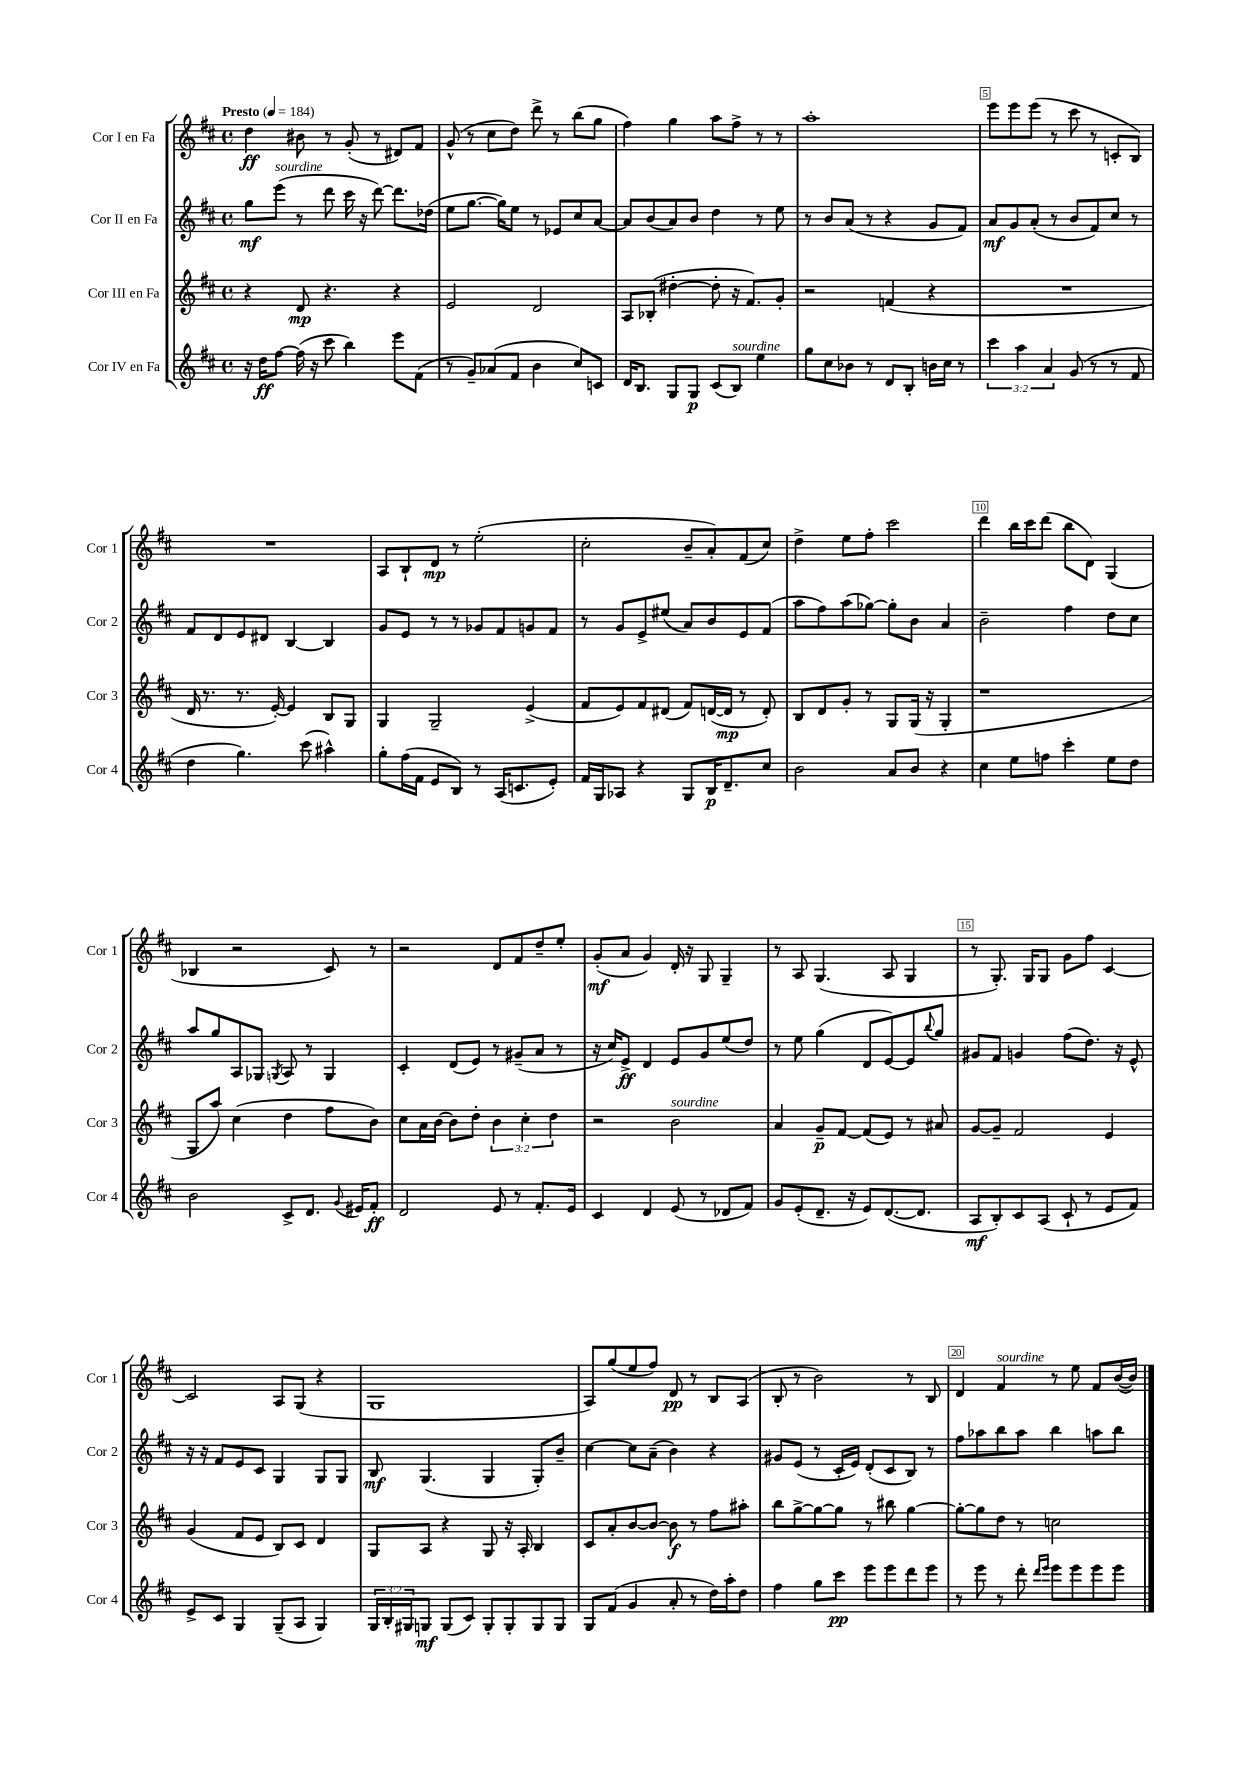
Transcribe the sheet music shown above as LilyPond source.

<<
\new StaffGroup <<
\new Staff = "s0" \with { instrumentName = "Cor I en Fa" shortInstrumentName = "Cor 1" } {
    \clef treble \key d \major \defaultTimeSignature \time 4/4 \tempo "Presto" 4 = 184
    d''4\ff bis'8 r8 g'8-.( r8 dis'8) fis'8 |
    g'8-^( r8 cis''8 d''8) d'''8-> r8 b''8( g''8 |
    fis''4) g''4 a''8 fis''8-> r8 r8 |
    a''1-. |
    e'''8 e'''8 e'''8( r8 cis'''8 r8 c'8-. b8) |
    R1 |
    a8 b8-! d'8\mp r8 e''2-.( |
    cis''2-. b'8-- a'8-.) fis'8( cis''8) |
    d''4-> e''8 fis''8-. cis'''2 |
    d'''4 b''16 cis'''16 d'''8( b''8 d'8) g4( |
    bes4 r2 cis'8) r8 |
    r2 d'8 fis'8 d''8-- e''8-. |
    g'8-.\mf( a'8 g'4) d'16-. r16 g8 g4-- |
    r8 a8 g4.( a8 g4 |
    r8 g8.-.) g16 g8 g'8 fis''8 cis'4~ |
    cis'2 a8 g8( r4 |
    g1 |
    a8) g''8( e''8 fis''8) d'8\pp r8 b8 a8( |
    b8-. r8 b'2) r8 b8 |
    d'4 fis'4^\markup { \italic "sourdine" } r8 e''8 fis'8 b'16~( b'16) \bar "|." |
}
\new Staff = "s1" \with { instrumentName = "Cor II en Fa" shortInstrumentName = "Cor 2" } {
    \clef treble \key d \major \defaultTimeSignature \time 4/4
    g''8\mf e'''8^\markup { \italic "sourdine" }( r8 d'''8 cis'''16 r16 d'''8~) d'''8. des''16( |
    e''8 g''8.~ g''16) e''8 r8 ees'8 cis''8 a'8~ |
    a'8 b'8( a'8) b'8 d''4 r8 e''8 |
    r8 b'8 a'8( r8 r4 g'8 fis'8) |
    a'8\mf g'8 a'8-.( r8 b'8 fis'8) cis''8 r8 |
    fis'8 d'8 e'8 dis'8 b4~ b4 |
    g'8 e'8 r8 r8 ges'8 fis'8 g'8 fis'8 |
    r8 g'8 e'8-> eis''8( a'8) b'8 e'8 fis'8( |
    a''8 fis''8) a''8( ges''8~) ges''8-. b'8 a'4 |
    b'2-- fis''4 d''8 cis''8 |
    a''8 g''8 a8 ges8 \acciaccatura { g8 } a8 r8 g4 |
    cis'4-. d'8( e'8) r8 gis'8--( a'8 r8 |
    r16 cis''16) e'8->\ff d'4 e'8 g'8 e''8( d''8) |
    r8 e''8 g''4( d'8 e'8~) e'8 \appoggiatura { b''8 } g''8 |
    gis'8 fis'8 g'4 fis''8( d''8.) r16 e'8-^ |
    r16 r16 fis'8 e'8 cis'8 g4 g8 g8 |
    b8\mf g4.( g4 g8-.) b'8-- |
    cis''4~ cis''8 a'8--( b'4) r4 |
    gis'8 e'8( r8 cis'16-. e'16) d'8-.( cis'8 b8) r8 |
    fis''8 aes''8 b''8 aes''8 b''4 a''8 b''8 \bar "|." |
}
\new Staff = "s2" \with { instrumentName = "Cor III en Fa" shortInstrumentName = "Cor 3" } {
    \clef treble \key d \major \defaultTimeSignature \time 4/4 \override Staff.TupletNumber.text = #tuplet-number::calc-fraction-text
    r4 d'8\mp r4. r4 |
    e'2 d'2 |
    a8 bes8-.( dis''4~-. dis''8-. r16 fis'8.) g'8-. |
    r2 f'4( r4 |
    R1 |
    d'16 r8. r8. e'16~-.) e'4 b8 g8 |
    g4 g2-- e'4->( |
    fis'8 e'8) fis'8 dis'8( fis'8) d'16~( d'16\mp r8 d'8-.) |
    b8 d'8 g'8-. r8 g8 g16( r16 g4-. |
    r1 |
    g8 a''8) cis''4( d''4 fis''8 b'8) |
    cis''8 a'16 b'16~ b'8 d''8-. \tuplet 3/2 { b'4 cis''4-. d''4 } |
    r2 b'2^\markup { \italic "sourdine" } |
    a'4 g'8--\p fis'8~ fis'8( e'8) r8 ais'8 |
    g'8~ g'8-- fis'2 e'4 |
    g'4( fis'8 e'8 b8) cis'8 d'4 |
    g8 a8 r4 g8 r16 a16-. b4 |
    cis'8 a'8-. b'8~ b'8~ b'8\f r8 fis''8 ais''8-. |
    b''8 g''8~-> g''8~ g''8 r8 bis''8 g''4~ |
    g''8~-. g''8 d''8 r8 c''2 \bar "|." |
}
\new Staff = "s3" \with { instrumentName = "Cor IV en Fa" shortInstrumentName = "Cor 4" } {
    \clef treble \key d \major \defaultTimeSignature \time 4/4 \override Staff.TupletNumber.text = #tuplet-number::calc-fraction-text
    r16 d''16\ff fis''8~ fis''16( r16 cis'''8 b''4) e'''8 fis'8( |
    r8 g'8--) aes'8( fis'8 b'4 cis''8) c'8 |
    d'16 b8. g8 g8\p cis'8( b8^\markup { \italic "sourdine" }) e''4 |
    g''8 cis''8 bes'8 r8 d'8 b8-. b'16 cis''16 r8 |
    \tuplet 3/2 { cis'''4 a''4 a'4 } g'8( r8 r8 fis'8 |
    d''4 g''4.) cis'''8( ais''4-^) |
    g''8-. fis''16( fis'16 e'8 b8) r8 a16( c'8. e'8-.) |
    fis'16 g16 aes8 r4 g8 b16\p d'8.-- cis''8 |
    b'2 a'8 b'8 r4 |
    cis''4 e''8 f''8 cis'''4-. e''8 d''8 |
    b'2 cis'8-> d'8. \appoggiatura { g'8 } eis'16 fis'8-.\ff |
    d'2 e'8 r8 fis'8.-. e'16 |
    cis'4 d'4 e'8( r8 des'8 fis'8) |
    g'8 e'8-.( d'8.-- r16 e'8) d'8.~( d'8. |
    a8\mf b8-.) cis'8 a8( cis'8-! r8 e'8 fis'8) |
    e'8-> cis'8 g4 g8--( a8 g4) |
    \tuplet 3/2 { g16 b16-. gis16 } g8\mf g8( cis'8) g8-. g8-. g8 g8 |
    g8 fis'8( g'4 a'8-. r8 d''16) a''16-. d''8 |
    fis''4 g''8 cis'''8\pp e'''8 e'''8 d'''8 e'''8 |
    r8 e'''8 r8 d'''8-. \grace { d'''16 e'''16 } e'''8 e'''8 e'''8 e'''8 \bar "|." |
}
>>
>>
\layout { \context { \Score \override BarNumber.break-visibility = ##(#f #t #t) barNumberVisibility = #(every-nth-bar-number-visible 5) \override BarNumber.stencil = #(make-stencil-boxer 0.1 0.3 ly:text-interface::print) } }
